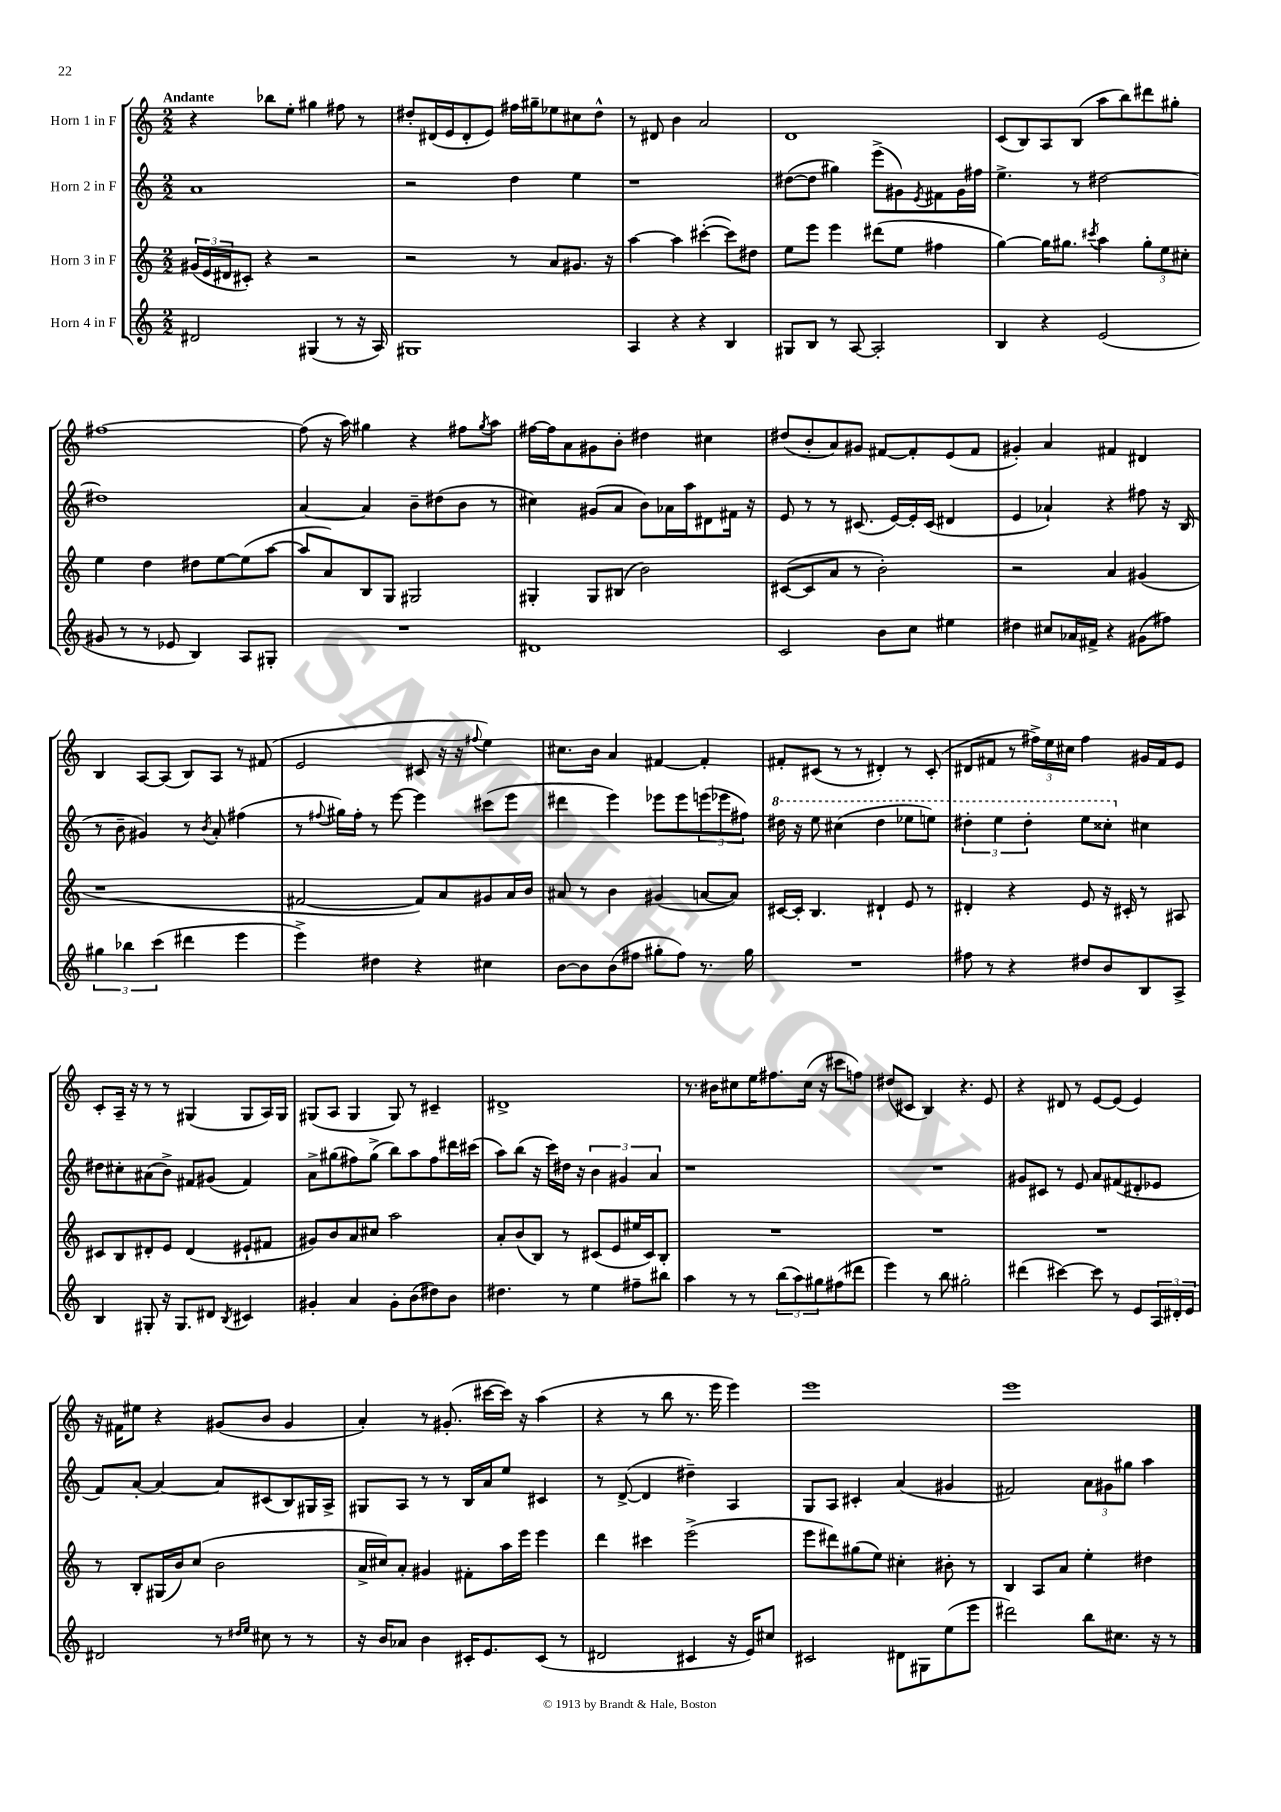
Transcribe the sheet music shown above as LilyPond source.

<<
\new StaffGroup <<
\new Staff = "s0" \with { instrumentName = "Horn 1 in F" } {
    \clef treble \key c \major \numericTimeSignature \time 2/2 \tempo "Andante"
    r4 bes''8 e''8-. gis''4 fis''8 r8 |
    dis''8-. dis'16( e'16 dis'8-. e'8) fis''16 gis''16-- ees''8 cis''8 dis''8-^ |
    r8 dis'8 b'4 a'2 |
    d'1 |
    c'8( b8) a8 b8( a''8 b''8) dis'''8 gis''8-. |
    fis''1~ |
    fis''8( r16 a''16) gis''4 r4 fis''8 \acciaccatura { gis''8 } a''8 |
    fis''16~ fis''16 a'8 gis'8 b'8-. dis''4 cis''4 |
    dis''8( b'8-. a'8) gis'8 fis'8~ fis'8-. e'8( fis'8 |
    gis'4-.) a'4 fis'4 dis'4 |
    b4 a8~ a8( b8) a8 r8 fis'8( |
    e'2 cis'8 r16 r16 \appoggiatura { fis''8 } e''4) |
    cis''8. b'16 a'4 fis'4~ fis'4-. |
    fis'8-. cis'8( r8 r8 dis'4-.) r8 cis'8-.( |
    dis'8 fis'8 r8 \tuplet 3/2 { fis''16->) e''16 cis''16 } fis''4 gis'16 fis'16 e'8 |
    c'8-. a16-- r16 r8 r8 gis4( gis8 a16) gis16 |
    gis8( a8 gis4 gis8) r8 cis'4-- |
    dis'1-> |
    r8. bis'16 cis''8 e''16 fis''8. cis''16( r16 cis'''8 f''8) |
    dis''8( cis'8 b4) r4. e'8 |
    r4 dis'8 r8 e'8~ e'8( e'4) |
    r16 fis'16 eis''8 r4 gis'8( b'8 gis'4 |
    a'4-.) r8 gis'8.-.( cis'''16~ cis'''16) r16 a''4( |
    r4 r8 b''8 r8. e'''16 e'''4) |
    e'''1 |
    e'''1 \bar "|." |
}
\new Staff = "s1" \with { instrumentName = "Horn 2 in F" } {
    \clef treble \key c \major \numericTimeSignature \time 2/2
    a'1 |
    r2 d''4 e''4 |
    r1 |
    dis''8~( dis''8 gis''4) e'''8->( gis'8) \acciaccatura { e'8 } fis'8 gis'16 fis''16 |
    e''4.-> r8 dis''2~ |
    dis''1 |
    a'4~ a'4 b'8-- dis''8( b'8 r8 |
    cis''4) gis'8( a'8 b'8) aes'16 a''16 dis'8 fis'16 r16 |
    e'8 r8 r8 cis'8.( e'16~) e'16-. cis'16( dis'4 |
    e'4 aes'4-!) r4 fis''8 r16 b16( |
    r8 b'8-- gis'4) r8 \acciaccatura { b'8 } a'8-. fis''4( |
    r8 \appoggiatura { fis''8 } gis''16) fis''16-. r8 e'''8~ e'''4 cis'''8( e'''8 |
    dis'''4 e'''4) ees'''8 ees'''8 \tuplet 3/2 { e'''8( ees'''8 fis''8) } |
    \ottava #1 dis'''16 r16 e'''8 cis'''4( dis'''4 ees'''8 e'''8) |
    \tuplet 3/2 { dis'''4-. e'''4 dis'''4-. } e'''8 cisis'''8-. \ottava #0 cis''4 |
    dis''8 cis''8-. ais'8( b'8->) fis'8 gis'8( fis'4) |
    a'8-> gis''8( fis''8) gis''8->( b''8) a''8 fis''8 dis'''16 cis'''16( |
    a''8) b''8( r16 c'''16) dis''16 r16 \tuplet 3/2 { b'4 gis'4 a'4 } |
    r1 |
    R1 |
    gis'8 cis'8 r8 e'8 a'8 fis'8( dis'8-. ees'8 |
    f'8) a'8~-. a'4~ a'8 cis'8( b8) gis16 a16-> |
    gis8 a8 r8 r8 b16 a'16 e''8 cis'4 |
    r8 d'8~->( d'4 dis''4--) a4 |
    g8 a8 cis'4-. a'4( gis'4 |
    fis'2) \tuplet 3/2 { a'8 gis'8 gis''8 } a''4 \bar "|." |
}
\new Staff = "s2" \with { instrumentName = "Horn 3 in F" } {
    \clef treble \key c \major \numericTimeSignature \time 2/2
    \tuplet 3/2 { gis'16( e'16 dis'16 } cis'8-.) r4 r2 |
    r2 r8 a'8 gis'8. r16 |
    a''4~ a''4 cis'''4~-.( cis'''8) dis''8 |
    e''8 e'''8 e'''4 dis'''8( e''8 fis''4 |
    g''4~) g''16 gis''8. \acciaccatura { cis'''8 } a''4 \tuplet 3/2 { gis''8-. e''8 cis''8-. } |
    e''4 d''4 dis''8 e''8~ e''8( a''8~ |
    a''8 a'8) b8 g8 gis2 |
    gis4-. gis8 bis8( b'2) |
    cis'8~( cis'8 a'8 r8 b'2-.) |
    r2 a'4 gis'4( |
    r1 |
    fis'2~ fis'8) a'8 gis'8 a'16 b'16 |
    ais'8 r8 b'4 gis'4( a'8~ a'8) |
    cis'16~ cis'16-. b4. dis'4-! e'8 r8 |
    dis'4-. r4 e'8 r16 cis'16-. r8 ais8 |
    cis'8 b8 dis'8-. e'8 dis'4( eis'8-! fis'8 |
    gis'8) b'8 a'8 cis''8 a''2 |
    a'8-. b'8( b8) r8 cis'8( e'8 eis''16 cis'16) b8-. |
    R1 |
    R1 |
    R1 |
    r8 b8-. gis16( b'16) c''8( b'2 |
    a'16-> cis''16) a'8-. gis'4 fis'8-. a''16 e'''16 e'''4 |
    d'''4 cis'''4 e'''2->( |
    e'''8 dis'''8) gis''8( e''8) cis''4-. bis'8-. r8 |
    b4 a8 a'8 e''4-. dis''4 \bar "|." |
}
\new Staff = "s3" \with { instrumentName = "Horn 4 in F" } {
    \clef treble \key c \major \numericTimeSignature \time 2/2
    dis'2 gis4( r8 r16 a16) |
    gis1 |
    a4 r4 r4 b4 |
    gis8 b8 r8 a8~ a2-. |
    b4 r4 e'2( |
    gis'8 r8 r8 ees'8 b4) a8 gis8-. |
    R1 |
    dis'1 |
    c'2 b'8 c''8 eis''4 |
    dis''4 cis''8 aes'16 fis'16-> r4 gis'8( fis''8) |
    \tuplet 3/2 { gis''4 bes''4 c'''4( } dis'''4 e'''4 |
    e'''4->) dis''4 r4 cis''4 |
    b'8~ b'8 b'8( fis''8 gis''8-. fis''8) r8. gis''16 |
    R1 |
    fis''8 r8 r4 dis''8 b'8 b8 a8-> |
    b4 gis8-. r16 gis8. dis'8 \acciaccatura { b8 } cis'4 |
    gis'4-. a'4 gis'8-. b'8( dis''8) b'8 |
    dis''4. r8 e''4 fis''8-- bis''8 |
    a''4 r8 r8 \tuplet 3/2 { b''8( a''8) gis''8 } fis''8( dis'''8 |
    e'''4) r8 b''8 gis''2-. |
    dis'''4( cis'''4~) cis'''8 r8 e'8 \tuplet 3/2 { a16 dis'16-. e'16 } |
    dis'2 r8 \grace { dis''16 e''16 } cis''8 r8 r8 |
    r16 b'16 aes'8 b'4 cis'16-. e'8. cis'8( r8 |
    dis'2 cis'4 r16 e'16) cis''8 |
    cis'2 dis'8 gis8 e''8( e'''8 |
    dis'''2) b''8 cis''8. r16 r8 \bar "|." |
}
>>
>>
\layout { \context { \Score \remove "Bar_number_engraver" } }
